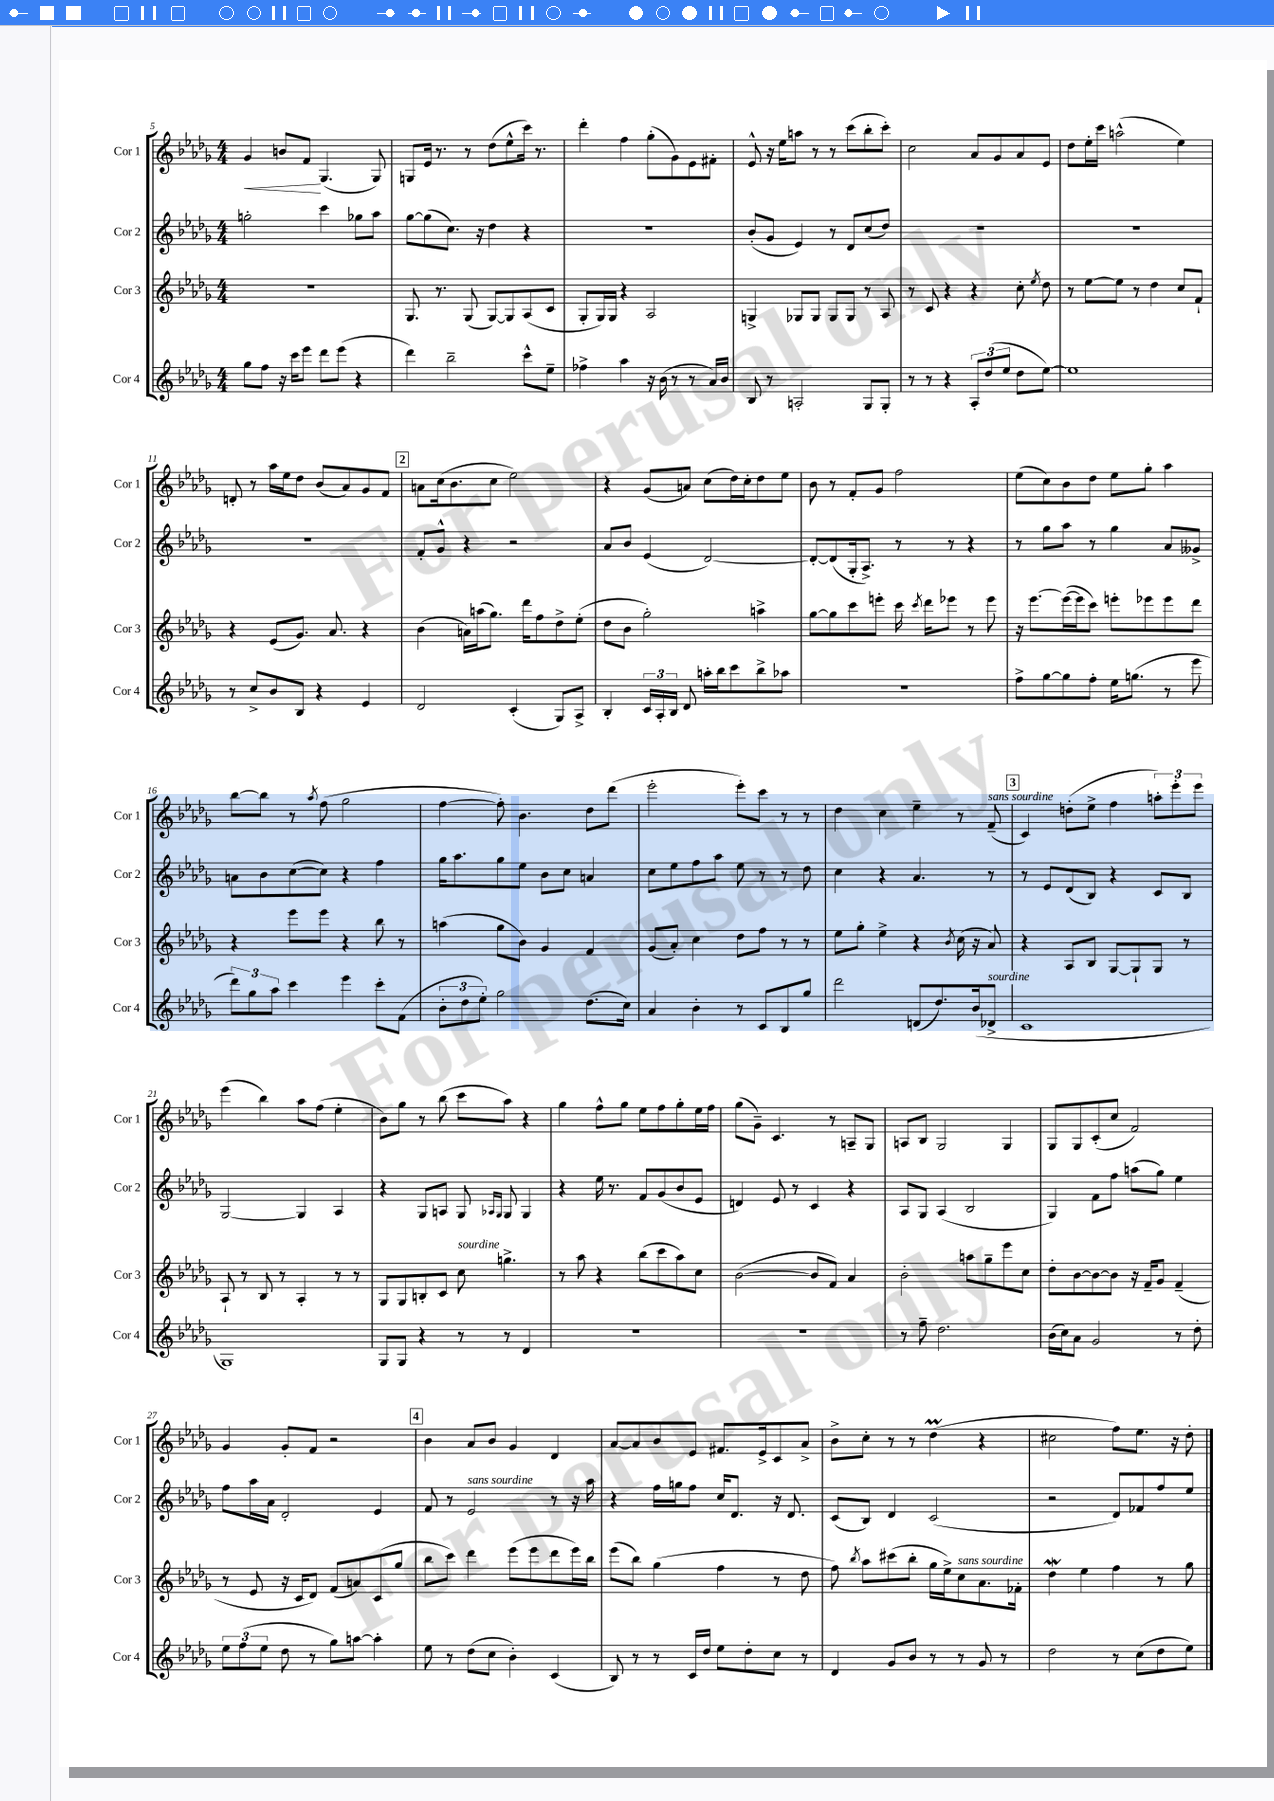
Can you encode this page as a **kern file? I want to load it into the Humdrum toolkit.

**kern	**kern	**kern	**kern
*staff4	*staff3	*staff2	*staff1
*clefG2	*clefG2	*clefG2	*clefG2
*k[b-e-a-d-g-]	*k[b-e-a-d-g-]	*k[b-e-a-d-g-]	*k[b-e-a-d-g-]
*M4/4	*M4/4	*M4/4	*M4/4
8gg-	1r	2gg'	4g-
8ff	.	.	.
16r	.	.	8b
16ccc	.	.	.
8eee-	.	.	8f
8ddd-	.	4ccc	(4.G-
(8eee-	.	.	.
4r	.	8gg-	.
.	.	8aa-	8G-)
=	=	=	=
4ddd-)	8.G-	[8gg-	8G
.	.	(8gg-]	16e-
.	8.r	.	8.r
2bb-~	.	8.cc)	.
.	(8G-	.	8r
.	.	16r	.
.	[8G-)	4dd-	(8dd-
.	8G-]	.	8ee-^^
8ccc^^	(8A-	4r	16ccc)
.	.	.	8.r
8ee-~	8c	.	.
=	=	=	=
4ff-^	8G-'	1r	4ddd-'
.	16G-)	.	.
.	16G-	.	.
4aa-	4r	.	4ff
16r	2A-	.	(8gg-'
(16b-	.	.	.
8r	.	.	8g-)
8r	.	.	8e-
16a-)	.	.	8f#'
16b-	.	.	.
=	=	=	=
8B-	4G^	(8b-'	8e-^^
8r	.	8g-	16r
.	.	.	16ee-
2A'	8G-	4e-)	8aa
.	8G-	.	8r
.	8G-	8r	8r
.	8G-	8d-	(8ccc
8G-	8r	(8cc	8bb-'
8G-'	8A-	8dd-)	8ccc')
=	=	=	=
8r	8r	1r	2cc
8r	8c	.	.
4r	4r	.	.
12A-'	4r	.	8a-
(12dd-	.	.	.
.	.	.	8g-
12ee-	.	.	.
8dd-	8cc'	.	8a-
.	8qee-	.	.
[8ee-)	8dd-	.	8e-
=	=	=	=
1ee-]	8r	1r	8dd-
.	[8ee-	.	16ee-'
.	.	.	16ccc
.	8ee-]	.	(2aa^^
.	8r	.	.
.	4dd-	.	.
.	8cc	.	4ee-)
.	8f`	.	.
=	=	=	=
8r	4r	1r	8d'
8cc^	.	.	8r
8b-	(8e-	.	16aa-
.	.	.	16ee-
8B-	8.g-)	.	8dd-
4r	.	.	(8b-
.	8.a-	.	.
.	.	.	8a-)
4e-	4r	.	8g-
.	.	.	8f
=	=	=	=
2d-	(4b-	8f'	8a
.	.	8g-^^	(16cc
.	.	.	8.b-
.	16a)	4r	.
.	(16aa	.	.
.	8.gg-)	.	8cc
(4c'	.	2r	2ee-)
.	16ddd-	.	.
.	8ff	.	.
8G-)	8dd-^	.	.
8A-^	(8ee-'	.	.
=	=	=	=
4B-'	8dd-	8a-	4r
.	8b-	8b-	.
24c	2gg-')	(4e-	(8g-
24A-'	.	.	.
24B-	.	.	.
8d-	.	.	8a)
16aa'	.	[2d-)	(8cc
16bb-	.	.	.
8ccc	.	.	16dd-)
.	.	.	16cc'
8bb-^	4aa^	.	8dd-
8aa-	.	.	8ee-
=	=	=	=
1r	[8gg-	8d-'_	8b-
.	8gg-]	(8d-]	8r
.	8ccc	16G-'	8f'
.	.	8.A-^)	.
.	8eee'	.	8g-
.	16ccc	8r	2ff
.	8qccc	.	.
.	16ddd-	.	.
.	8eee-	8r	.
.	8r	4r	.
.	8eee-	.	.
=	=	=	=
8ff^	16r	8r	(8ee-
.	[8.eee-	.	.
[8gg-	.	8gg-	8cc)
8gg-]	(16eee-_	8aa-	8b-
.	16eee-]	.	.
8ff'	8ccc)	8r	8dd-
16ee-	8eee'	4gg-	8ee-
(8.gg	.	.	.
.	8eee-	.	8gg-'
8r	8eee-	8a-	4aa-
8eee-	8ddd-	8g--^	.
=	=	=	=
12ddd-)	4r	8a	[8bb-
12gg-	.	.	.
.	.	8b-	8bb-]
12aa-	.	.	.
4ccc	8eee-	([8cc	8r
.	.	.	8qaa-
.	8eee-	8cc])	(8ff
4eee-	4r	4r	2gg-
8ccc'	8bb-	4ff	.
(8f	8r	.	.
=	=	=	=
12b-'	(4aa	16gg-	[4ff
.	.	8.aa-	.
12dd-	.	.	.
12ee-')	.	.	.
2gg-	8gg-	8gg-	8ff'])
.	8b-)	8ee-	4.b-
.	4g-	8b-	.
.	.	8cc	.
(8.dd-	4f	4a	8dd-
.	.	.	(8ddd-
16cc)	.	.	.
=	=	=	=
4a-	(8g-	8cc	2eee-'
.	8a-')	8ee-	.
4b-'	4cc	8ff	.
.	.	8aa-	.
8r	8dd-	8ee-	8eee-')
8c	8ff	8r	8ccc
8B-	8r	8r	8r
8gg-	8r	8dd-	8r
=	=	=	=
2ddd-	8ee-	4cc	4dd-
.	8gg-'	.	.
.	4ee-^	4r	4cc
(8d	4r	4.a-	4ee-~
8.dd-)	.	.	.
.	8qb-	.	.
.	(16cc	.	8r
(16b-	16r	.	.
8d-^	8a-)	8r	(8f~
=	=	=	=
1c	4r	8r	4c)
.	.	8e-	.
.	8A-	(8d-	(8dd'
.	8B-	8B-)	8ee-^
.	[8G-	4r	4ff
.	8G-`]	.	.
.	8G-	8c	12aa')
.	.	.	12eee-'
.	8r	8B-	.
.	.	.	12eee-
=	=	=	=
1G-)	8A-`	[2G-	(4eee-
.	8r	.	.
.	8B-	.	4bb-)
.	8r	.	.
.	4A-'	4G-]	8aa-
.	.	.	(8ff
.	8r	4A-	4ee-'
.	8r	.	.
=	=	=	=
8G-	8G-	4r	8b-)
8G-	8G-	.	8gg-
4r	8B'	8G-	8r
.	8c	8A	(8bb-
8r	8cc	8G-	8ccc
.	.	16qqA-	.
.	.	16qqG-	.
8r	4.gg^	8G-	8aa-)
4d-	.	4G-	4r
=	=	=	=
1r	8r	4r	4gg-
.	8aa-	.	.
.	4r	16ee-	8ff^^
.	.	8.r	.
.	.	.	8gg-
.	(8bb-	8f	8ee-
.	8ccc	(8g-	8ff
.	8aa-)	8b-	8gg-'
.	8cc	8e-	16ee-
.	.	.	16ff
=	=	=	=
1r	([2b-	4d)	(8gg-
.	.	.	8g-~)
.	.	8e-	4.c
.	.	8r	.
.	8b-]	4c	.
.	8f)	.	8r
.	4a-	4r	8A~
.	.	.	8G-
=	=	=	=
8r	2b-'	8A-	8A
8ff~	.	8G-	8B-
2.dd-	.	(4A-	2G-
.	8aa	2B-	.
.	8gg-~	.	.
.	8eee-	.	4G-
.	8cc	.	.
=	=	=	=
(16b-	8dd-'	4G-)	8G-
16cc)	.	.	.
8a-	[8b-	.	8G-
2g-	8b-_	8f	(8c'
.	8b-]	8ff	8cc
.	16r	(8aa	2f)
.	16f~	.	.
.	8g-	8gg-)	.
8r	(4f~	4ee-	.
8dd-'	.	.	.
=	=	=	=
12ee-	8r	8ff	4g-
(12ff	.	.	.
.	8e-	16aa-	.
12ee-	.	.	.
.	.	16a-	.
8dd-	16r	2d-'	8g-'
.	16c	.	.
8r	8d-)	.	8f
8gg-)	(8f	.	2r
[8aa	8a)	.	.
4aa']	(8c	4e-	.
.	8gg-	.	.
=	=	=	=
8ee-	8bb-	8f	4b-
8r	8ccc)	8r	.
(8dd-	4ddd-	2e-	8a-
8cc	.	.	8b-
4b-')	(8eee-	.	4g-
.	8eee-	.	.
(4c	8ddd-	8r	4d-
.	16eee-)	16r	.
.	16bb-	16aa-	.
=	=	=	=
8B-)	(8eee-	4r	[8a-
8r	8bb-)	.	8a-]
8r	(4gg-	16ff	8b-
.	.	16gg	.
16c	.	8ff	8e-
16dd-	.	.	.
8ee-	4ff	16cc	8.f#
.	.	8.d-	.
8dd-'	.	.	.
.	.	.	16e-^
8cc	8r	16r	8c
.	.	8.d-	.
8r	8dd-	.	8a-^
=	=	=	=
4d-	8ff)	(8c	8b-^
.	8qbb-	.	.
.	8aa-	8B-)	8cc'
8g-	(8ccc#	4d-	8r
8b-	8bb-'	.	8r
8r	16gg-	(2c	(4dd-
.	16ee-^)	.	.
8r	8cc	.	.
8g-	8.a-	.	4r
8r	.	.	.
.	16f-'	.	.
=	=	=	=
2dd-	4dd-	2r	2cc#
.	4ee-	.	.
8r	4ff	8d-)	8ff)
(8cc	.	8f-	8.ee-
8dd-	8r	8ff	.
.	.	.	16r
8ee-)	8gg-	8ee-	8dd-'
==	==	==	==
*-	*-	*-	*-
